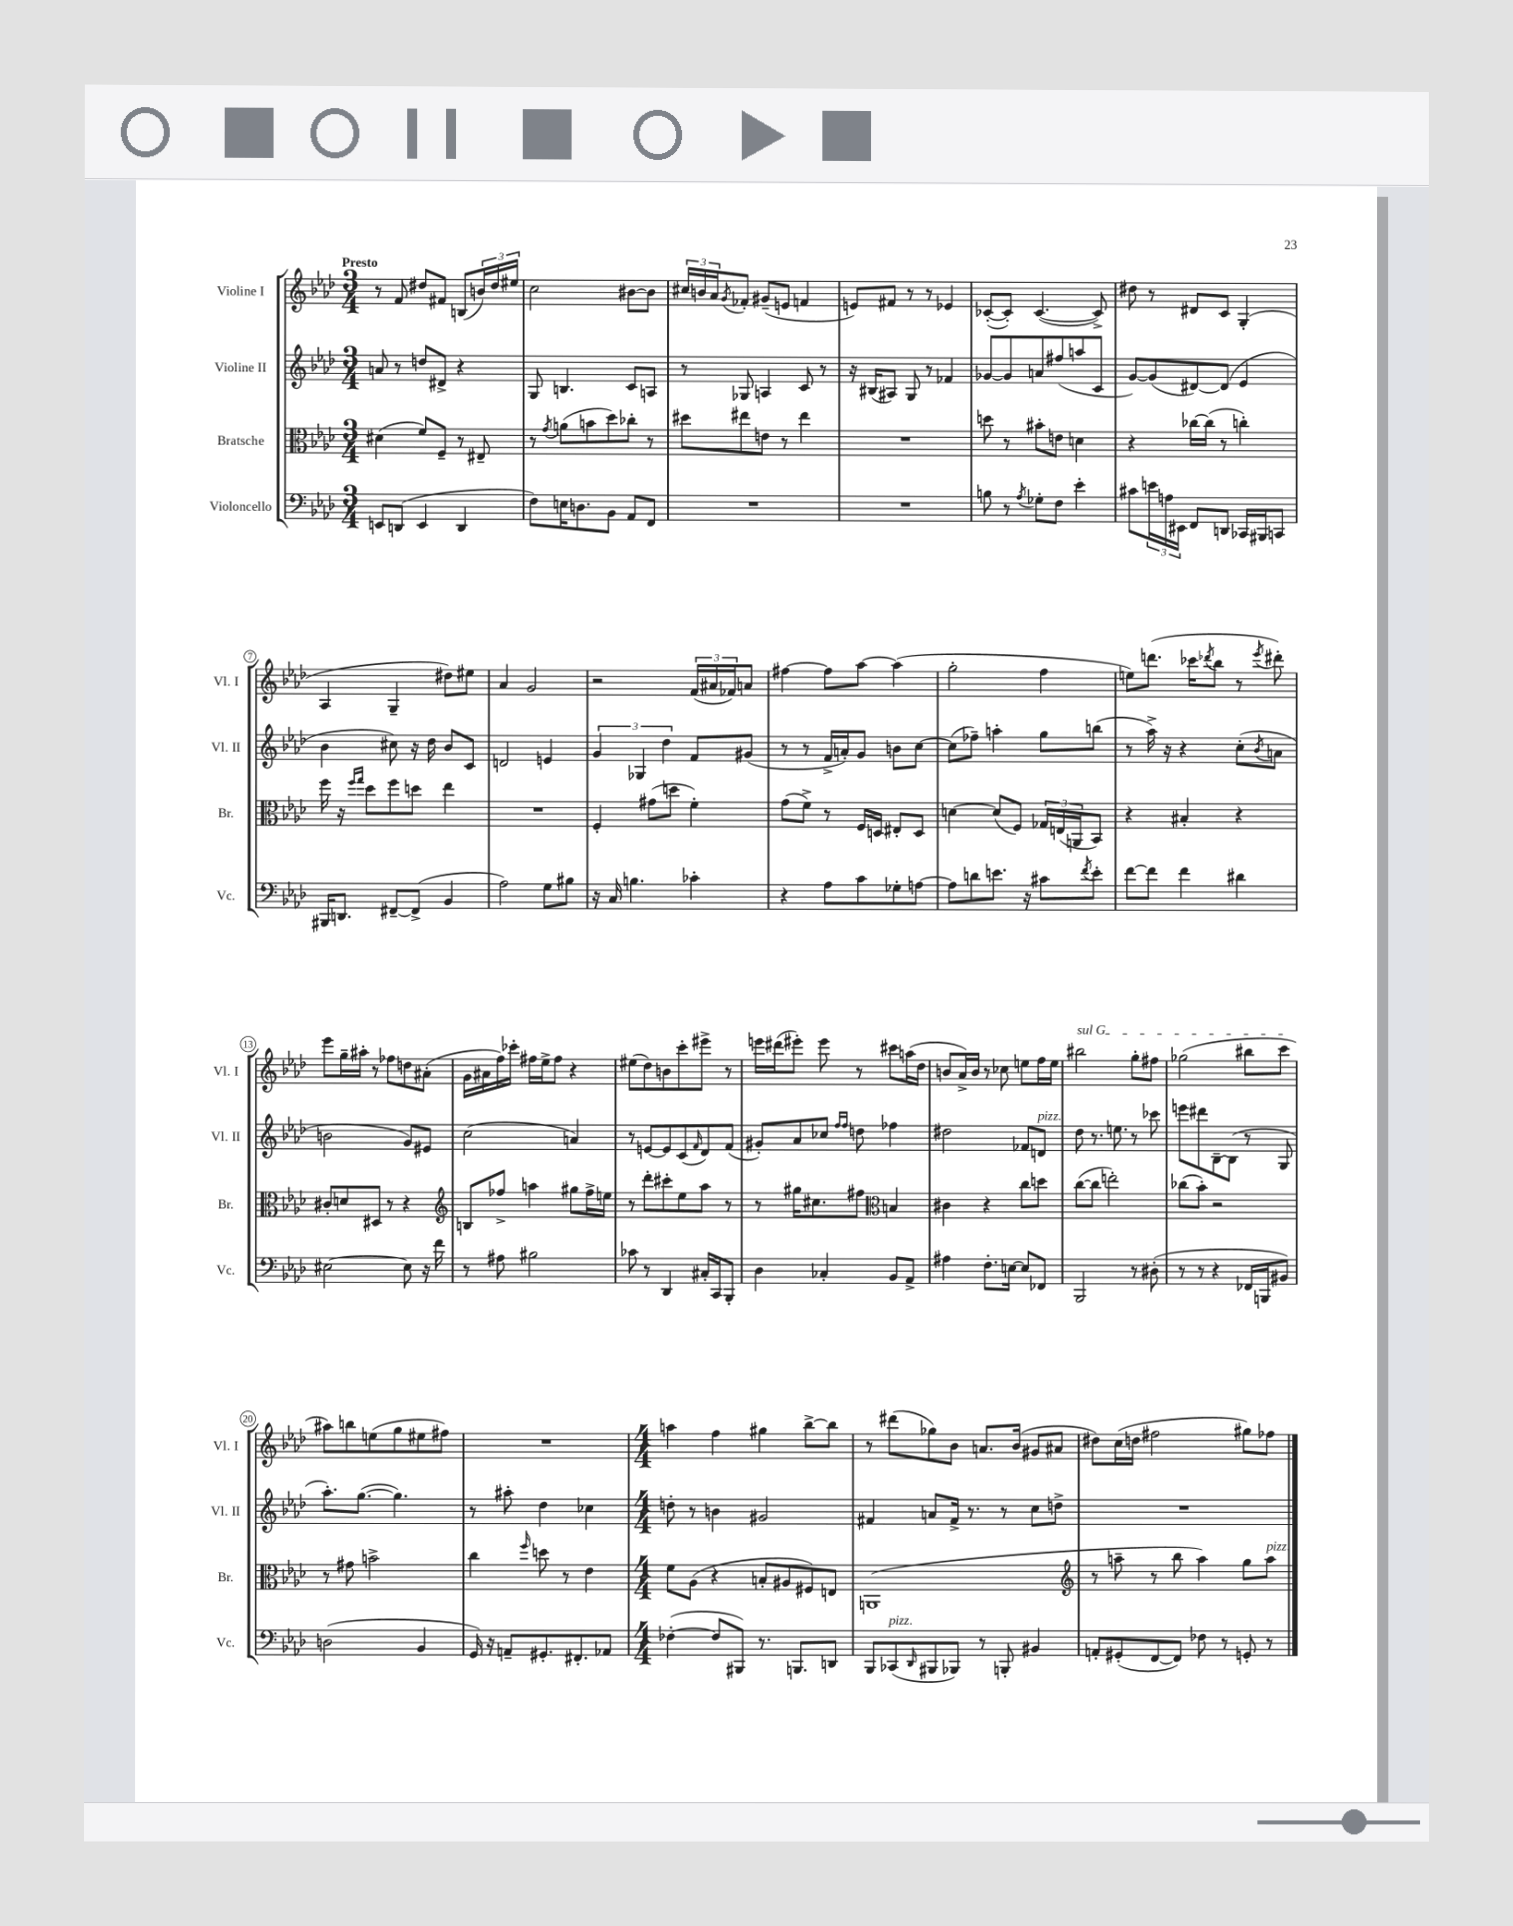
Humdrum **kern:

**kern	**kern	**kern	**kern
*staff4	*staff3	*staff2	*staff1
*clefF4	*clefC3	*clefG2	*clefG2
*k[b-e-a-d-]	*k[b-e-a-d-]	*k[b-e-a-d-]	*k[b-e-a-d-]
*M3/4	*M3/4	*M3/4	*M3/4
8EE	(4d#	8a	8r
(8DD	.	8r	8f
4EE	8f)	8dd	8dd#
.	8F~	8d#^	8f#
4DD	8r	4r	(8B
.	8E#~	.	24b)
.	.	.	24dd#
.	.	.	24ee#
=	=	=	=
8F)	8r	8G	2cc
.	8qg	.	.
16E	(8a	4.B	.
8.D	.	.	.
.	8b	.	.
8BB-	8dd-)	.	.
8AA-	8cc-'	8c	[8b#
8FF	8r	8A	8b#]
=	=	=	=
2.r	8dd#	8r	24cc#
.	.	.	24b
.	.	.	24a-
.	.	.	8qg
.	8ee#	8G-	8f-'
.	8e	4A	(8g#~
.	8r	.	8e
.	4ee#	8c	4f
.	.	8r	.
=	=	=	=
2.r	2.r	16r	8e)
.	.	(16B#	.
.	.	8A#)	8f#
.	.	8G	8r
.	.	8r	8r
.	.	4f-	4e-
=	=	=	=
8B	8dd	[8g-	([8c-'
8r	8r	8g-]	8c-'])
8qA-	.	.	.
8G-'	8b#'	8a	([4.c-
8F	8e	(8ff#	.
4e-'	4d	8aa	.
.	.	8c	8c-^])
=	=	=	=
8c#	4r	[8g)	8dd#
24e	.	(8g]	8r
24A	.	.	.
24EE#	.	.	.
8FF	[16cc-	[8d#)	8d#
.	(16cc-]	.	.
8DD	8r	(8d#]	8c
16CC-	4cc')	4e-	(4G'
16BBB#	.	.	.
8CC	.	.	.
=	=	=	=
16BBB#	16ff	4b-	4A-
8.DD	16r	.	.
.	16qqff	.	.
.	16qqgg	.	.
.	8dd-	.	.
[8FF#~	8ff	8cc#)	4G~
(8FF#^]	8dd	16r	.
.	.	16dd-	.
4BB-	4ee-	8b-	8dd#)
.	.	8c	8ee#
=	=	=	=
2A-)	2.r	2d	4a-
.	.	.	2g
8G	.	4e	.
8B#	.	.	.
=	=	=	=
16r	4F'	6g	2r
16C	.	.	.
4.B	.	.	.
.	.	6G-	.
.	(8g#	.	.
.	.	6dd-	.
.	8dd	.	.
4c-'	4f')	8f	(24f
.	.	.	24a#
.	.	.	24f-)
.	.	(8g#	8a
=	=	=	=
4r	(8g	8r	[4ff#
.	8f^)	8r	.
8A-	8r	16f^	8ff#]
.	.	16a')	.
8c	16F	8g	[8aa-
.	16D	.	.
8G-'	8E#'	8b	(4aa-]
[8A	8D	[8cc	.
=	=	=	=
8A]	[4d	(8cc]	2gg'
8d	.	8ff-~)	.
8.e	(8d]	4aa'	.
.	8F)	.	.
16r	.	.	.
8c#	24G-	8gg	4ff
.	(24E	.	.
.	24AA	.	.
8qf	.	.	.
8e'	8BB-)	(8bb	.
=	=	=	=
[8f	4r	8r	8ee)
8f]	.	16aa-^)	(8.ddd
.	.	16r	.
4f	4B#'	4r	.
.	.	.	16ccc-
.	.	.	8qddd-
.	.	.	8bb-
4d#	4r	(8cc'	8r
.	.	8qb-	8qeee-
.	.	8a	8ddd#')
=	=	=	=
[2E#	8c#'	2b	8eee-
.	8d	.	16gg~
.	.	.	16aa#'
.	8D#	.	8r
.	8r	.	8ff-
8E#]	4r	8g)	8dd
16r	.	8e#	(8a#'
16f	.	.	.
=	=	=	=
*	*clefG2	*	*
8r	8B	(2cc	16g
.	.	.	16a#
8A#	8ff-^	.	16ff)
.	.	.	16ccc-'
2B#	4aa	.	16ff#
.	.	.	16ee-^
.	.	.	8ff#
.	8gg#	4a)	4r
.	16ff-^	.	.
.	16ee	.	.
=	=	=	=
8c-	8r	8r	(8ee#
8r	8ddd-'	[8e	8dd-)
4DD-	8ccc#'	8e]	8b
.	8ee-	(8c	8ccc'
.	.	16qqf	.
16C#'	8aa-	8d-)	8eee#^
16CC	.	.	.
8BBB-'	8r	(8f	8r
=	=	=	=
4D-	8r	8g#')	16eee
.	.	.	(16ddd#
.	16gg#	8a-	8eee#')
.	8.cc#	.	.
4C-'	.	8cc-	8eee#
.	.	16qqff	.
.	.	16qqff	.
.	8ff#	8dd	8r
*	*clefC3	*	*
8BB-	4B	4ff-	8ccc#
8AA-^	.	.	(16aa
.	.	.	16dd-
=	=	=	=
4A#	4c#	2dd#	8b
.	.	.	16a-^)
.	.	.	16b
8.F'	4r	.	8r
.	.	.	8cc-
[16E	.	.	.
8E]	8cc	8f-	8ee
8FF-	8dd	8d	16ff
.	.	.	16ee
=	=	=	=
2BBB-	([8cc	8dd-	2bb#
.	8cc]	8.r	.
.	2ee')	.	.
.	.	8.ee	.
8r	.	8r	8gg'
(8D#'	.	8ccc-	8ff#
=	=	=	=
8r	(8cc-	8eee	(2gg-
8r	8b-')	8ddd#	.
4r	2r	[8B-~	.
.	.	(8B-]	.
16FF-	.	8r	8bb#
16BBB	.	.	.
8BB#)	.	8G	8ccc
=	=	=	=
(2D	8r	8.aa-')	8aa#)
.	8g#	.	8bb
.	.	([8.gg	.
.	2b^	.	(8ee
.	.	4.gg])	8gg
4BB-	.	.	8ee#
.	.	.	8ff#)
=	=	=	=
16GG)	4cc	8r	2.r
16r	.	.	.
8AA~	.	8aa#'	.
.	16qqff	.	.
8.GG#'	8dd	4dd-	.
.	8r	.	.
8.FF#'	.	.	.
.	4e-	4cc-	.
8AA-	.	.	.
=	=	=	=
*M4/4	*M4/4	*M4/4	*M4/4
([4F-'	8f	8dd'	4aa
.	(8A-	8r	.
8F-]	4r	4b	4ff
8BBB#)	.	.	.
8.r	8B'	2g#	4gg#
.	8A#	.	.
8.BBB	.	.	.
.	8F#)	.	[8bb-^
8DD	8E	.	8bb-]
=	=	=	=
8BBB-	(1AA	4f#	8r
(8CC-	.	.	(8ddd#
16qqDD-	.	.	.
8BBB#	.	8a	8gg-)
8BBB-)	.	16f#^	8b-
.	.	8.r	.
8r	.	.	8.a
8BBB'	.	8r	.
.	.	.	(16b-
4BB#	.	8cc	8g#
.	.	8dd^	8a#
=	=	=	=
*	*clefG2	*	*
8AA'	8r	1r	8dd#)
(8GG#'	8aa~	.	(16cc
.	.	.	16dd
[8FF	8r	.	2ff#
8FF])	8bb-	.	.
8F-	4aa)	.	.
8r	.	.	.
8GG'	8gg	.	8gg#)
8r	8aa	.	8ff-
==	==	==	==
*-	*-	*-	*-
